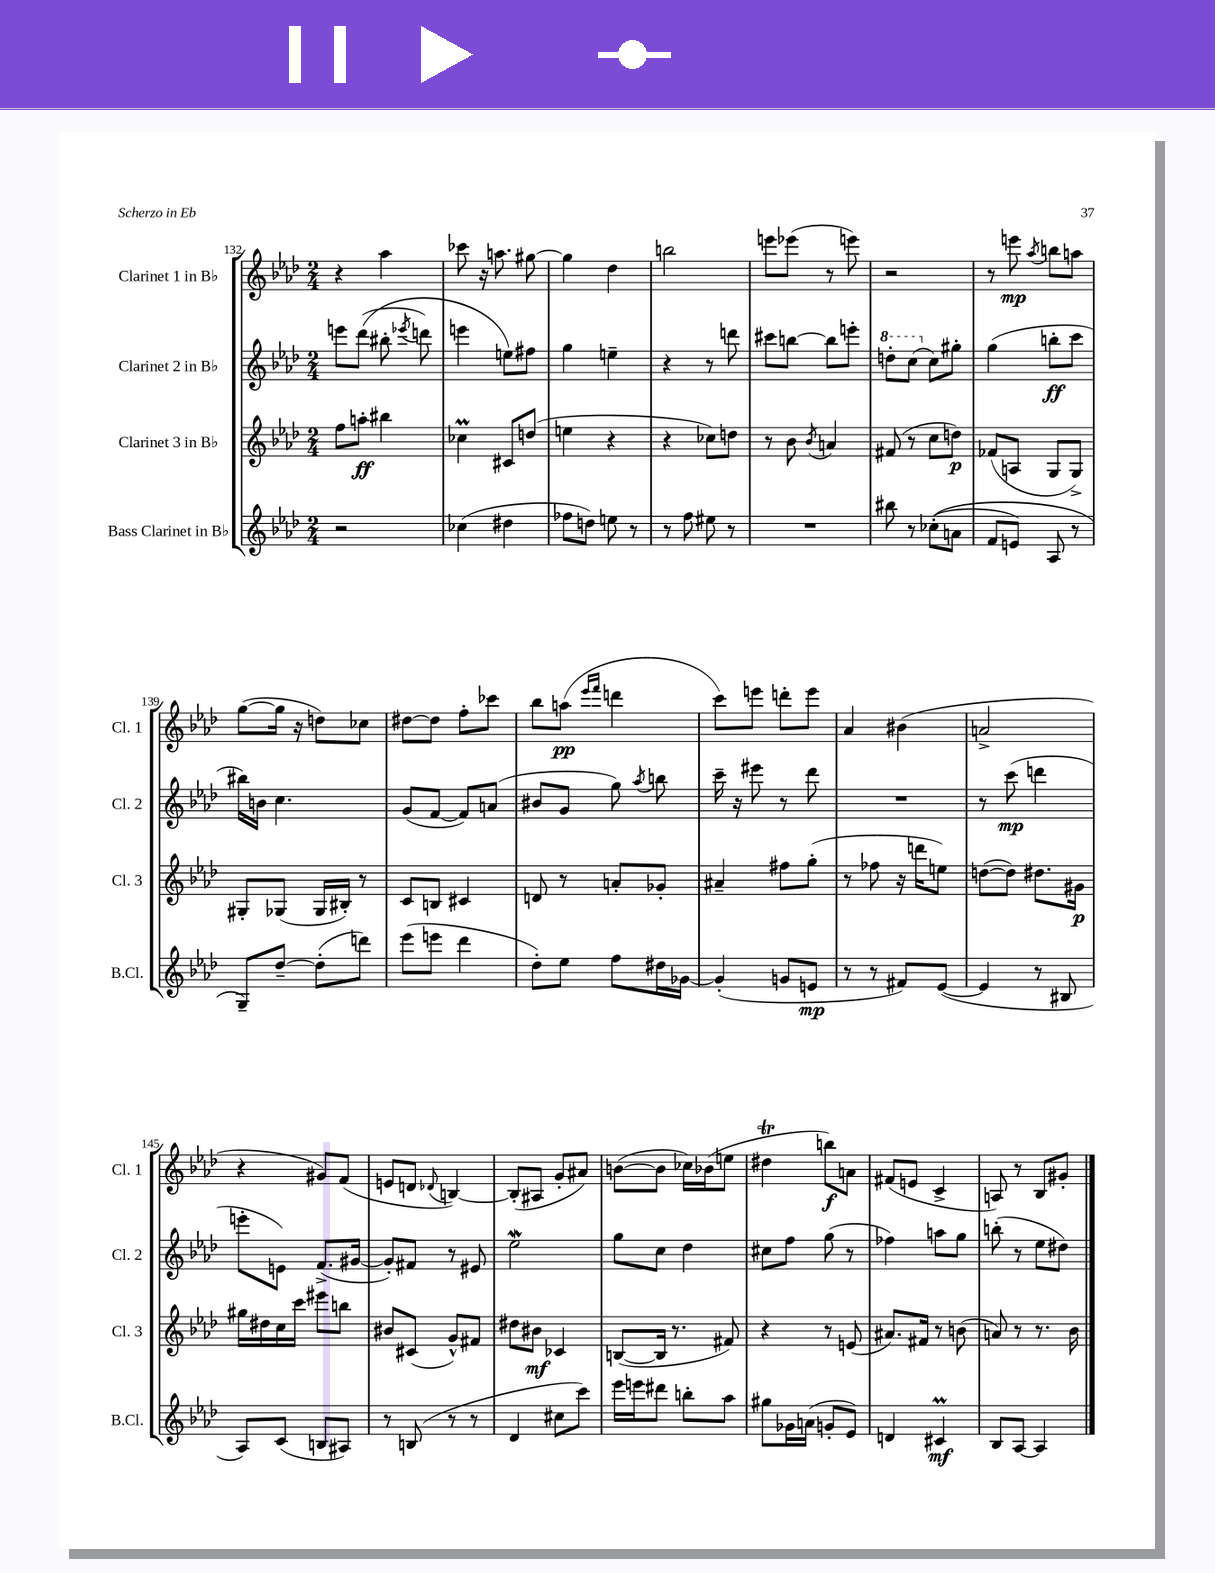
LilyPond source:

<<
\new StaffGroup <<
\new Staff = "s0" \with { instrumentName = "Clarinet 1 in Bb" shortInstrumentName = "Cl. 1" } {
    \clef treble \key aes \major \numericTimeSignature \time 2/4
    \autoBeamOff r4 aes''4 |
    ces'''8 r16 a''8. gis''8~ |
    gis''4 des''4 |
    b''2 |
    e'''8[ ees'''8]( r8 e'''8) |
    r2 |
    r8 e'''8\mp \acciaccatura { aes''8 } b''8[ a''8] |
    g''8[~( g''16] r16 d''8[) ces''8] |
    dis''8[~ dis''8] f''8[-. ces'''8] |
    bes''8[ a''8]\pp( \grace { ees'''16[ f'''16] } d'''4 |
    c'''8[) e'''8] d'''8[-. e'''8] |
    aes'4 bis'4( |
    a'2-> |
    r4 gis'8[) f'8]( |
    e'8[ d'8] \appoggiatura { des'8 } b4~) |
    b8[-.( ais8] g'8[-. ais'8]) |
    b'8[~( b'8] ces''16[) bes'16( e''8] |
    dis''4\trill b''8[\f) a'8] |
    fis'8[( e'8] c'4-> |
    a8) r8 bes8[ gis'8]-. \bar "|." |
}
\new Staff = "s1" \with { instrumentName = "Clarinet 2 in Bb" shortInstrumentName = "Cl. 2" } {
    \clef treble \key aes \major \numericTimeSignature \time 2/4
    \autoBeamOff e'''8[ des'''8](\( bis''8-. \acciaccatura { ees'''8 } d'''8) |
    e'''4 e''8[\) fis''8] |
    g''4 e''4-- |
    r4 r8 d'''8 |
    cis'''8[ b''8]~ b''8[ e'''8]-. |
    \ottava #1 d'''8[-. c'''8]( \ottava #0 c''8[) gis''8]-. |
    g''4( b''8[-.\ff c'''8] |
    bis''16[) b'16] c''4. |
    g'8[( f'8]~ f'8[) a'8]( |
    bis'8[ g'8] g''8) \acciaccatura { aes''8 } b''8 |
    c'''16-- r16 eis'''8 r8 des'''8 |
    R2 |
    r8 c'''8\mp( d'''4 |
    e'''8[-. e'8]) f'8.[->( gis'16]~ |
    gis'8[-.) fis'8] r8 eis'8 |
    ees''2\mordent |
    g''8[ c''8] des''4 |
    cis''8[ f''8] g''8( r8 |
    fes''4) a''8[ g''8] |
    b''8-.( r8 ees''8[ dis''8]) \bar "|." |
}
\new Staff = "s2" \with { instrumentName = "Clarinet 3 in Bb" shortInstrumentName = "Cl. 3" } {
    \clef treble \key aes \major \numericTimeSignature \time 2/4
    \autoBeamOff f''8[ a''8]-.\ff bis''4 |
    ces''4\prall cis'8[ d''8]( |
    e''4 r4 |
    r4 ces''8[) d''8] |
    r8 bes'8 \acciaccatura { bes'8 } a'4 |
    fis'8( r8 c''8[ d''8]\p) |
    fes'8[( a8] g8[ g8]->) |
    gis8[-. ges8]( ges16[ bis16]-.) r8 |
    c'8[ b8] cis'4 |
    d'8 r8 a'8[-. ges'8]-. |
    ais'4-- fis''8[ g''8]-.( |
    r8 fes''8 r16 d'''16[ e''8]) |
    d''8[~( d''8]) dis''8.[ gis'16]\p |
    gis''16[ dis''16 c''16 c'''16] eis'''8[ b''8] |
    bis'8[ cis'8]( g'8[-^) fis'8] |
    dis''8[ bis'8]\mf ces'4 |
    b8[~( b16] r8. fis'8) |
    r4 r8 e'8( |
    ais'8.[) fis'16] r8 b'8( |
    a'8) r8 r8. bes'16 \bar "|." |
}
\new Staff = "s3" \with { instrumentName = "Bass Clarinet in Bb" shortInstrumentName = "B.Cl." } {
    \clef treble \key aes \major \numericTimeSignature \time 2/4
    \autoBeamOff r2 |
    ces''4( dis''4 |
    fes''8[ d''8]) e''8 r8 |
    r8 f''8 eis''8 r8 |
    R2 |
    bis''8 r8 ces''8[-.(\( a'8] |
    f'8[ e'8]) aes8 r8 |
    g8[--\) des''8]~-- des''8[-.( d'''8]) |
    ees'''8[( e'''8] des'''4 |
    des''8[-.) ees''8] f''8[ dis''16 ges'16]~ |
    ges'4-.( g'8[ e'8]\mp |
    r8 r8 fis'8[) ees'8]~( |
    ees'4 r8 bis8 |
    aes8[) c'8]( b8[ ais8]) |
    r8 b8( r8 r8 |
    des'4 cis''8[ c'''8]) |
    ees'''16[ e'''16 dis'''8] b''8[-. aes''8] |
    gis''8[ ges'16 a'16]( g'8[-. ees'8]) |
    d'4 cis'4\prall\mf |
    bes8[ aes8]~ aes4 \bar "|." |
}
>>
>>
\layout { \context { \Score currentBarNumber = #132 } }
